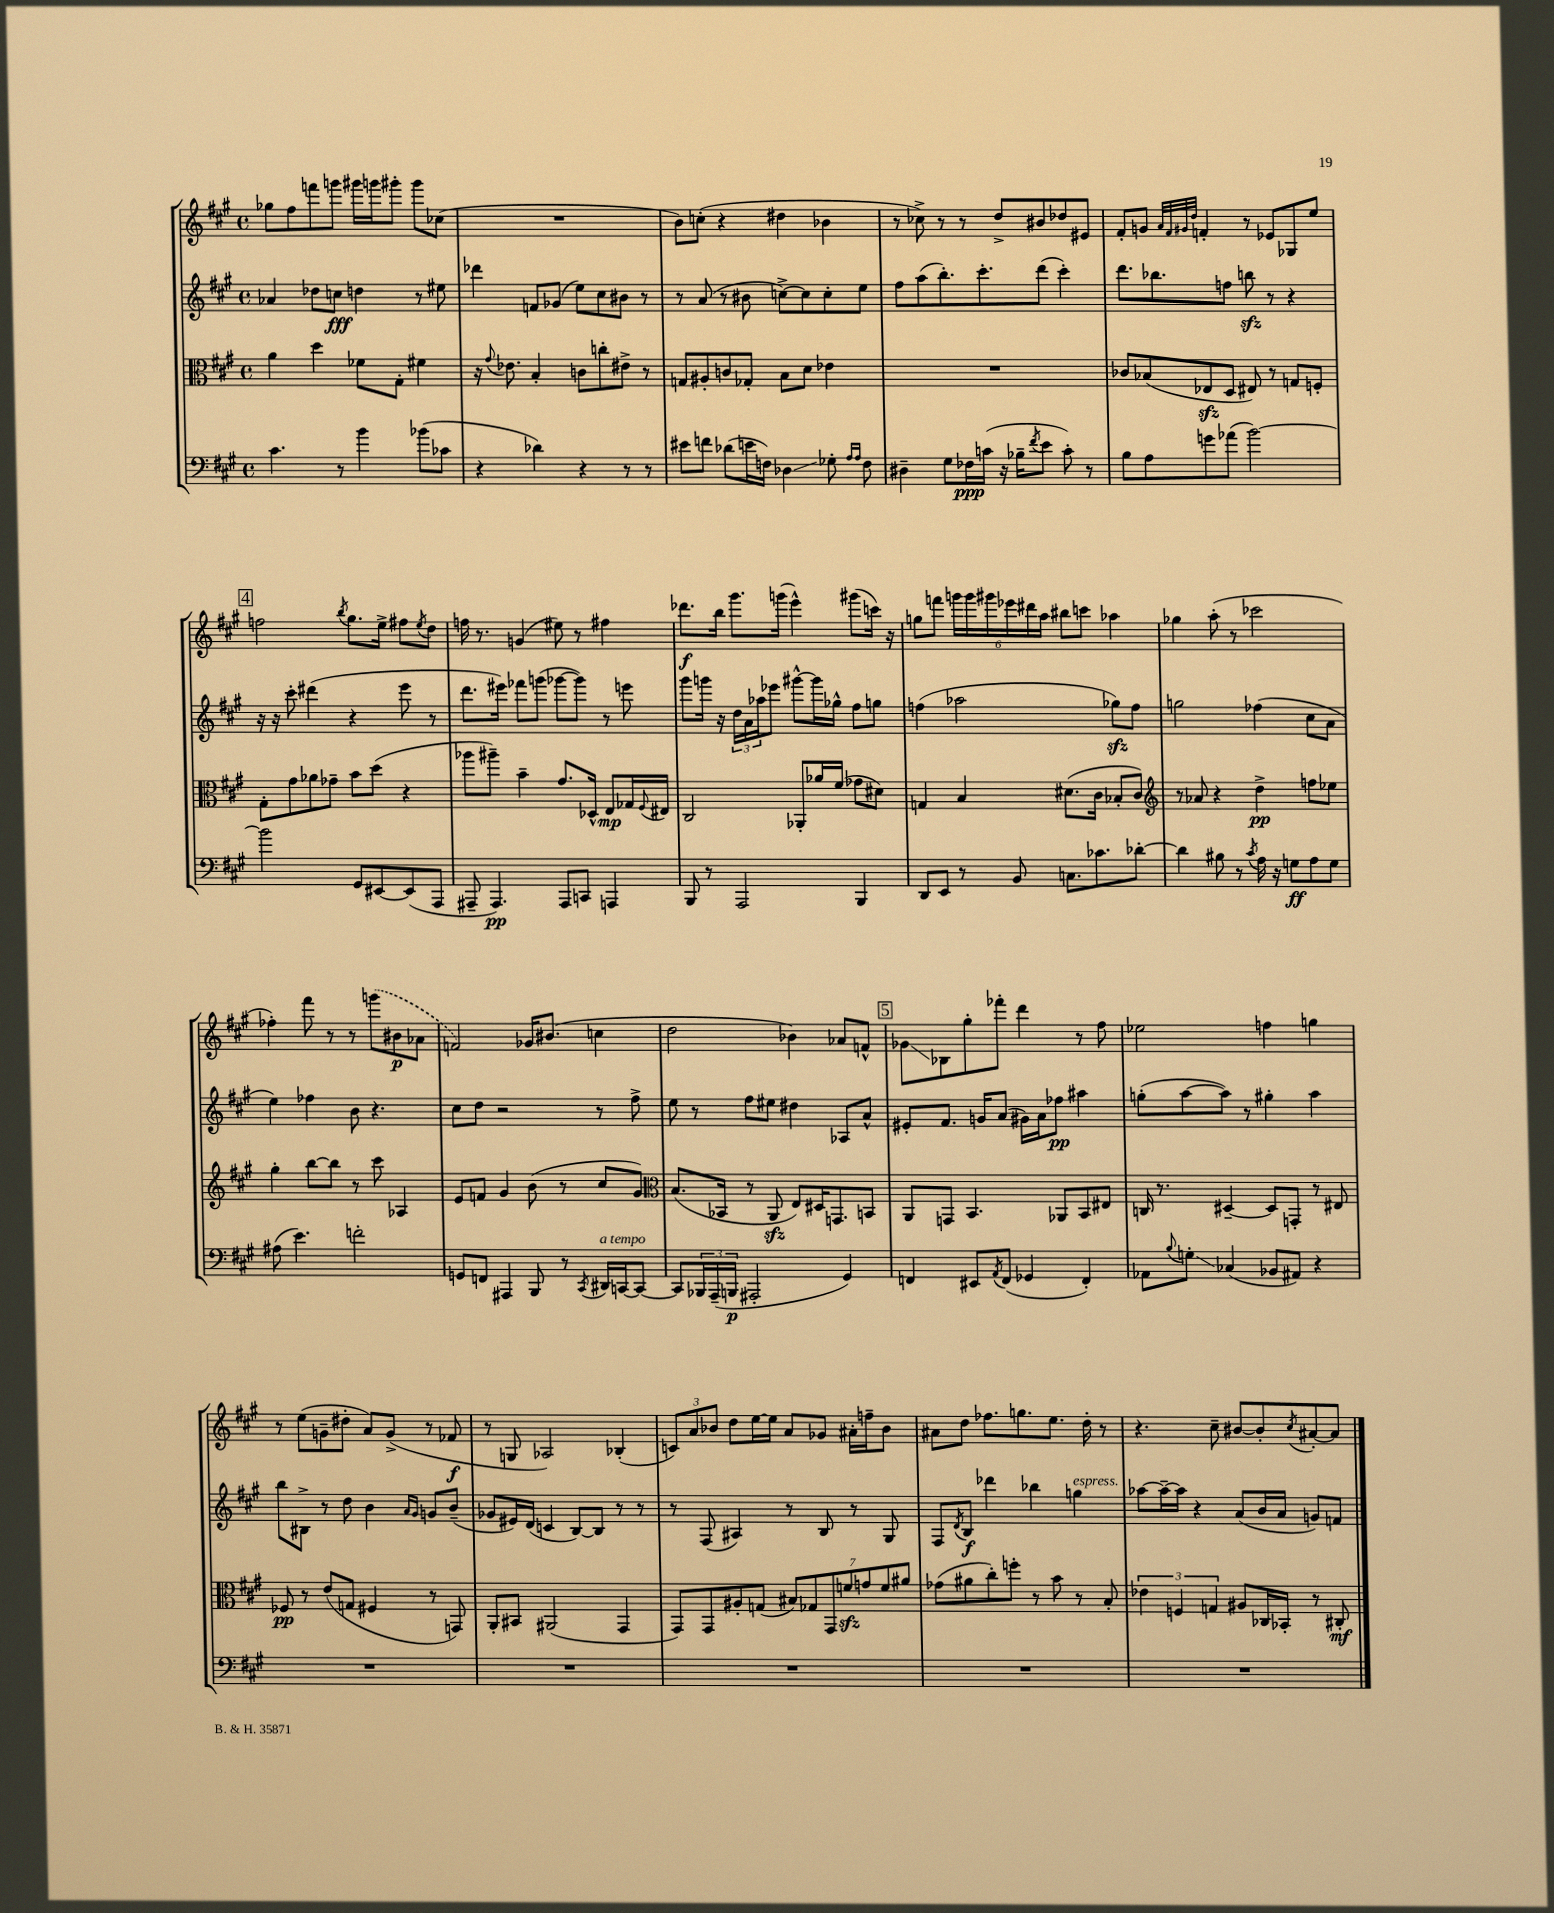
<<
\new StaffGroup <<
\new Staff = "s0" {
    \clef treble \key a \major \defaultTimeSignature \time 4/4
    ges''8 fis''8 f'''8 g'''8 gis'''16 g'''16 gis'''8-. gis'''8 ces''8( |
    R1 |
    b'8) c''8-.( r4 dis''4 bes'4 |
    r8 ces''8->) r8 r8 d''8-> bis'8 des''8 eis'8 |
    fis'8-. g'8 \grace { a'32 fis'32 gis'32 d''32 } f'4-. r8 ees'8 ges8 e''8 |
    \mark \markup { \box "4" } f''2 \acciaccatura { b''8 } gis''8. e''16-> fis''8 \acciaccatura { e''8 } d''8 |
    f''16 r8. g'4( eis''8) r8 fis''4 |
    des'''8.\f b''16 gis'''8. g'''16( e'''4-^) gis'''8( c'''16) r16 |
    g''8 f'''8 \tuplet 6/4 { g'''16 g'''16 gis'''16 ees'''16 dis'''16 a''16 } bis''8 c'''8 aes''4 |
    ges''4 a''8-.( r8 ces'''2 |
    fes''4-.) fis'''8 r8 r8 \once \slurDashed g'''8( bis'8\p aes'8 |
    f'2) ges'16 bis'8.( c''4 |
    d''2 bes'4) aes'8 f'8-^ |
    \mark \markup { \box "5" } ges'8\glissando bes8 gis''8-. fes'''8-. d'''4 r8 fis''8 |
    ees''2 f''4 g''4 |
    r8 e''8( g'8-- dis''8-. a'8) g'8->( r8 fes'8\f |
    r8 g8 aes2) bes4-.( |
    \tuplet 3/2 { c'8) a'8 bes'8 } d''8 e''16~ e''16 a'8 ges'8 ais'16-. f''16-- bes'8 |
    ais'8 d''8 fes''8. g''8. e''8. d''16-. r8 |
    r4. cis''8-- bis'8~ bis'8-. \acciaccatura { cis''8 } ais'8~-. ais'8 \bar "|." |
}
\new Staff = "s1" {
    \clef treble \key a \major \defaultTimeSignature \time 4/4
    aes'4 des''8 c''8\fff d''4 r8 eis''8 |
    des'''4 f'8 ges'8( e''8) cis''8 bis'8 r8 |
    r8 a'8( r8 bis'8 c''8~->) c''8 c''8-. e''8 |
    fis''8 a''8( b''8.-.) cis'''8.-. d'''8( cis'''4-.) |
    d'''8. bes''8. f''8 b''8\sfz r8 r4 |
    \mark \markup { \box "4" } r16 r16 cis'''8-. dis'''4( r4 e'''8 r8 |
    d'''8. eis'''16) fes'''8 g'''8( ges'''8~ ges'''8) r8 e'''8 |
    gis'''8 g'''16 r16 \tuplet 3/2 { d''16 a'16 aes''16 } ees'''8 gis'''8~-^ gis'''16 ges''16-^ fis''8 g''8 |
    f''4( aes''2 ges''8\sfz) f''8 |
    g''2 fes''4( cis''8 a'8 |
    e''4) fes''4 b'8 r4. |
    cis''8 d''8 r2 r8 fis''8-> |
    e''8 r8 fis''8 eis''8 dis''4 aes8 a'8-^ |
    \mark \markup { \box "5" } eis'8-. fis'8. g'16 a'8( gis'16) a'16 fes''8\pp ais''4 |
    g''8-.( a''8~ a''8) r8 gis''4-. a''4 |
    b''8 bis8-> r8 d''8 b'4 \grace { a'16 gis'16 } g'8 b'8--( |
    ges'8 eis'16) d'16( c'4 b8~) b8 r8 r8 |
    r8 fis8( ais4) r8 b8 r8 gis8 |
    fis8 \acciaccatura { d'8 } b8\f des'''4 bes''4 g''4^\markup { \italic "espress." } |
    aes''8~ aes''16~-- aes''16 r4 a'8( b'16 a'16 g'8) f'8 \bar "|." |
}
\new Staff = "s2" {
    \clef alto \key a \major \defaultTimeSignature \time 4/4
    a'4 d''4 fes'8 gis8-. fis'4 |
    r16 \appoggiatura { gis'8 } ees'8. b4-. c'8 c''8-. eis'8-> r8 |
    g8 ais8-. c'8 ges8-. b8 d'8 ees'4 |
    R1 |
    ces'8 bes8( ees8\sfz d8 eis8) r8 g8 f8-. |
    \mark \markup { \box "4" } gis8-. gis'8 aes'8 ges'8-- b'8 d''8( r4 |
    aes''8 ais''8--) b'4-- gis'8. des16-^ e8\mp ges16 \appoggiatura { fis8 } eis16 |
    cis2 aes,8-. aes'16 fis'16( ges'8 dis'8) |
    g4 b4 dis'8.( cis'16 bes8-. cis'8) |
    \clef treble r8 aes'8 r4 d''4->\pp f''8 ees''8 |
    gis''4-. b''8~ b''8 r8 cis'''8 aes4 |
    e'8 f'8 gis'4 b'8( r8 cis''8 gis'8) |
    \clef alto b8.( bes,16 r8 a,8\sfz e8) dis16 g,8. b,8 |
    \mark \markup { \box "5" } a,8 g,8 b,4. aes,8 b,8 eis8 |
    c16 r8. dis4~-- dis8 g,8-. r8 eis8 |
    fes8\pp r8 e'8( g8 fis4 r8 g,8) |
    a,8-. bis,8 ais,2( gis,4 |
    gis,8) gis,8 ais8-. g8( \tuplet 7/4 { bis8) ges8 gis,8 f'8\sfz g'8 f'8 ais'8 } |
    ges'8( ais'8 cis''8-.) f''8-. r8 b'8 r8 b8-. |
    \tuplet 3/2 { ees'4 f4 g4 } ais8 ces16 bes,16-. r8 cis8-.\mf \bar "|." |
}
\new Staff = "s3" {
    \clef bass \key a \major \defaultTimeSignature \time 4/4
    cis'4. r8 b'4 bes'8( ces'8 |
    r4 des'4) r4 r8 r8 |
    eis'8 f'8 des'8( e'16 f16) des4\glissando ges8-. \grace { a16 a16 } f8 |
    dis4-- gis8 fes16\ppp c'16( r16 bes16-- \acciaccatura { fis'8 } e'8 c'8-.) r8 |
    b8 a8 g'8 aes'8( b'2~) |
    \mark \markup { \box "4" } b'2 gis,8 eis,8~ eis,8( a,,8 |
    ais,,8-- ais,,4.\pp) ais,,8 c,8 a,,4 |
    b,,8 r8 a,,2 b,,4 |
    d,8 e,8 r8 b,8 c8. ces'8. des'8~-. |
    des'4 bis8 r8 \acciaccatura { cis'8 } a16 r16 g8\ff a8 g8 |
    ais8( e'4.) f'2-. |
    g,8 f,8 ais,,4 b,,8 r8 \acciaccatura { cis,8 } dis,16^\markup { \italic "a tempo" } c,16~ c,8~ |
    c,8 \tuplet 3/2 { bes,,16 a,,16--( b,,16\p } ais,,2-. gis,4) |
    \mark \markup { \box "5" } f,4 eis,8 \acciaccatura { a,8 } f,8( ges,4 f,4-.) |
    aes,8 \appoggiatura { b8 } g8-.\glissando ces4( bes,8 ais,8) r4 |
    R1 |
    R1 |
    R1 |
    R1 |
    R1 \bar "|." |
}
>>
>>
\layout { \context { \Score \remove "Bar_number_engraver" } }
